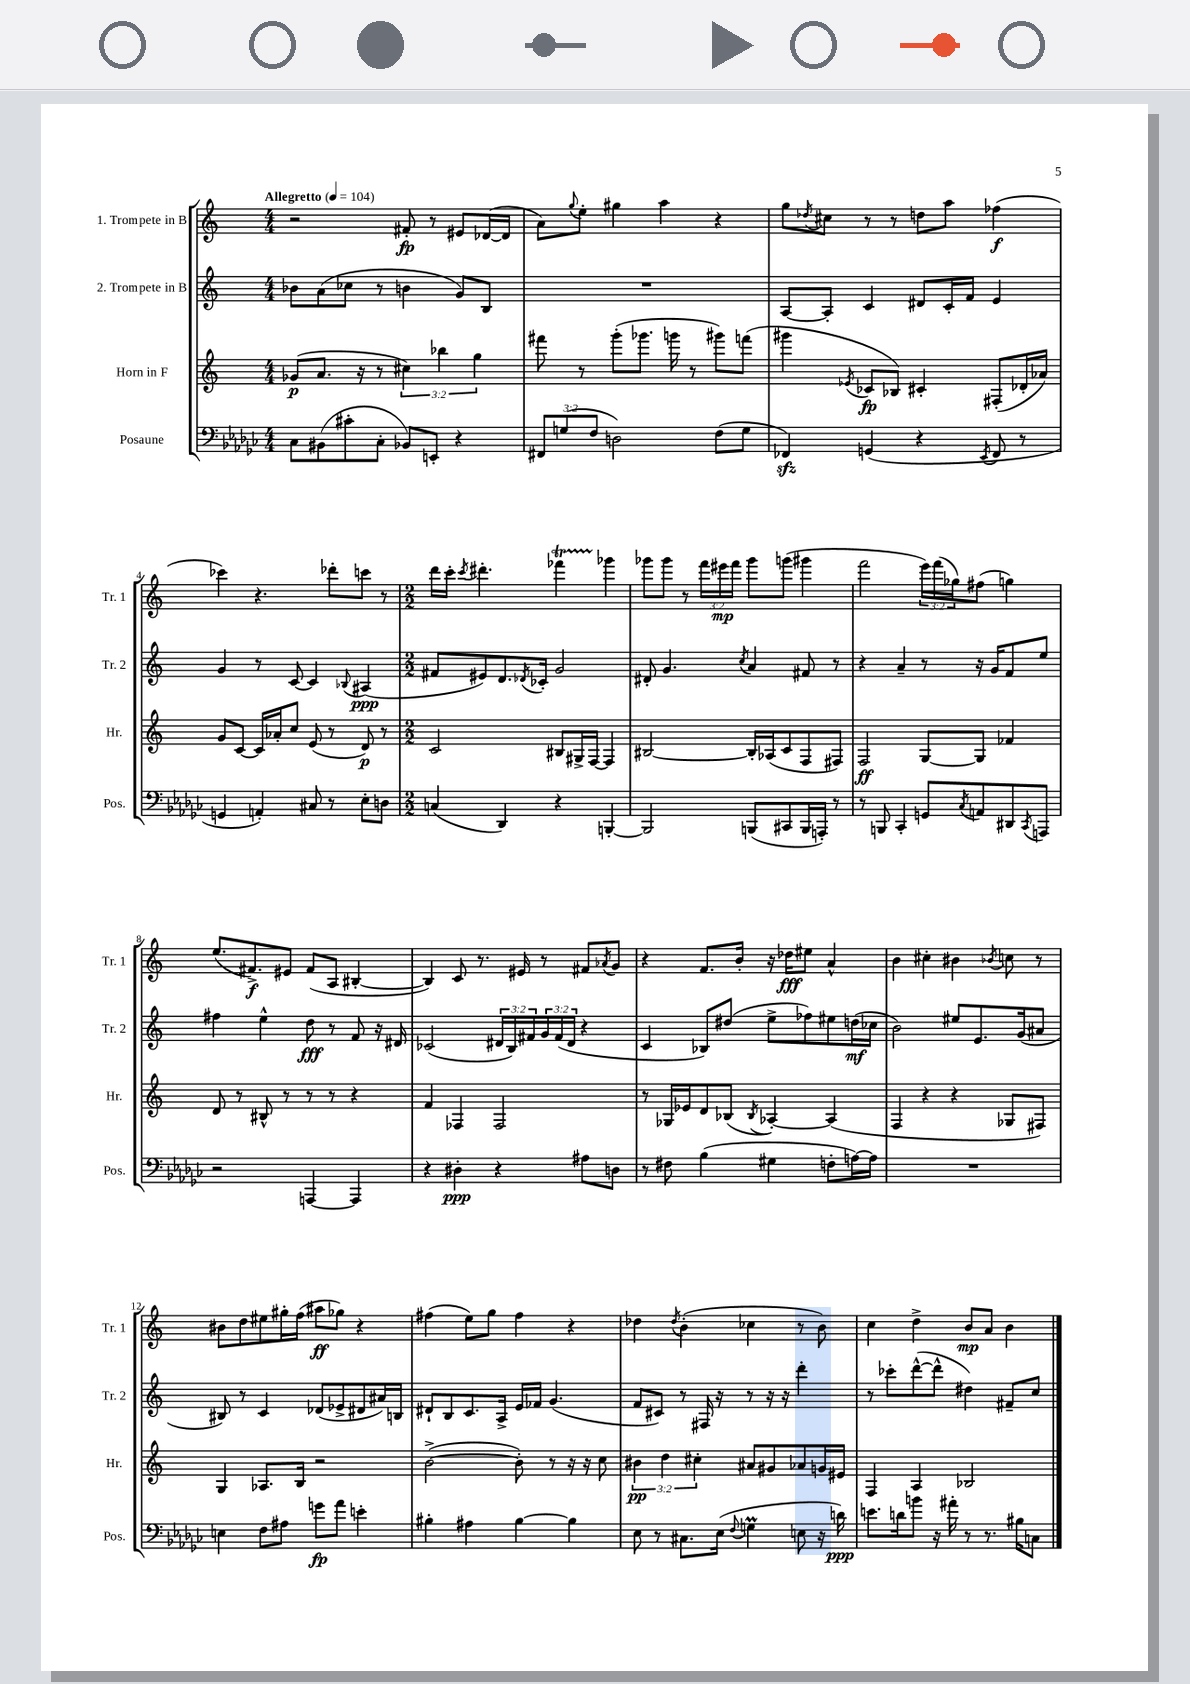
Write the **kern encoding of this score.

**kern	**kern	**kern	**kern
*staff4	*staff3	*staff2	*staff1
*clefF4	*clefG2	*clefG2	*clefG2
*k[b-e-a-d-g-c-]	*k[]	*k[]	*k[]
*M4/4	*M4/4	*M4/4	*M4/4
*MM104	*MM104	*MM104	*MM104
8C-	(8g-	8b-	2r
(8BB#	8.a	(8a	.
8c#'	.	8cc-	.
.	16r	.	.
8C-'	8r	8r	.
8BB-)	6cc#)	4b	8f#'
8EE'	.	.	8r
.	6bb-	.	.
4r	.	8g)	8e#
.	6gg	.	.
.	.	8B	([16d-
.	.	.	16d-]
=	=	=	=
12FF#	8fff#	1r	8a)
(12G	.	.	.
.	.	.	8qqgg
.	8r	.	8ee'
12F	.	.	.
2D)	(8ggg'	.	4gg#
.	8.ggg-	.	.
.	.	.	4aa
.	16ggg	.	.
.	8r	.	.
(8F	8ggg#)	.	4r
8G	(8fff	.	.
=	=	=	=
4FF-)	4ggg#	[8A	8gg
.	.	.	8qdd-
.	.	8A']	8cc#
.	8qe-	.	.
(4GG	8c-	4c	8r
.	8B-)	.	8r
4r	4c#'	8d#	8dd
.	.	16c'	8aa
.	.	16f	.
8qEE-	.	.	.
8FF-	(8F#'	4e	(4ff-
8r	16d-'	.	.
.	16a-)	.	.
=	=	=	=
4GG	8g	4g	4ccc-)
.	[8c	.	.
4AA')	16c]	8r	4.r
.	16a-'	.	.
.	8cc	[8c	.
8C#	(8e	4c]	.
8r	8r	.	8ddd-'
.	.	8qqB-	.
8E-'	8d)	(4A#	8ccc
8D	8r	.	8r
=	=	=	=
*M2/2	*M2/2	*M2/2	*M2/2
(4C	2c	8f#	16ddd
.	.	.	16ccc'
.	.	.	8qccc
.	.	8e#)	4.ddd#'
4DD-)	.	8.d	.
.	.	8qd-	.
.	.	16c-'	.
4r	8B#	2g	4fff-
.	16G#^	.	.
.	[16F	.	.
[4BBB'	4F]	.	4ggg-
=	=	=	=
2BBB]	[2B#	8d#'	8ggg-
.	.	4.g	8ggg-
.	.	.	8r
.	.	.	24fff
.	.	.	24eee#
.	.	.	24fff
.	.	8qcc	.
(8BBB	16B#']	4a	8ggg-
.	(16A-	.	.
8CC#	8c	.	(8ggg
16BBB	8F	8f#	4ggg#
16AAA')	.	.	.
8r	8F#)	8r	.
=	=	=	=
8r	2F	4r	2fff
8BBB	.	.	.
4CC-'	.	4a~	.
8GG	[8G	8r	24eee)
.	.	.	(24fff
.	.	.	24gg-)
8qC-	.	.	.
8AA	8G]	16r	(8ff#
.	.	16g	.
8DD#	4f-	8f	4gg)
8qCC-	.	.	.
8AAA	.	8ee	.
=	=	=	=
2r	8d	4ff#	(8.ee
.	8r	.	.
.	.	.	8.f#^)
.	8B#^^	4ee^^	.
.	8r	.	8e#
[4AAA	8r	8dd	(8f#
.	8r	8r	8A
4AAA]	4r	8f	[4B#'
.	.	16r	.
.	.	16d#	.
=	=	=	=
4r	4f	(2c-	4B#])
4D#'	4F-	.	8c
.	.	.	8.r
4r	2F-	24d#	.
.	.	24B)	.
.	.	.	16e#
.	.	24f#	.
.	.	24g	8r
.	.	(24f#	.
.	.	24d#	.
8A#	.	4r	8f#
.	.	.	8qa-
8D	.	.	8g
=	=	=	=
8r	8r	4c	4r
8F#	16G-	.	.
.	16e-	.	.
(4B-	8d	8B-)	8.f
.	(8B-	(8dd#	.
.	.	.	16b'
.	8qB-	.	.
4G#	[4A-')	8ee^	16r
.	.	.	16dd-
.	.	8ff-)	8ee#
8F'	(4A-]	8ee#	4a^^
[16A)	.	(16dd	.
16A]	.	16cc-	.
=	=	=	=
1r	4F	2b)	4b
.	4r	.	4cc#'
.	4r	8ee#	4b#
.	.	8.e	.
.	.	.	8qb-
.	8G-	.	8cc
.	.	(16g	.
.	8F#)	8a#	8r
=	=	=	=
4E	4G	8B#)	8b#
.	.	8r	8dd
8F	8.A-	4c	8ee#
8A#	.	.	16gg#'
.	16B	.	(16ff
8g	2r	(8d-	8aa#
8a-	.	8e-^	8gg-)
4e'	.	8d#	4r
.	.	16a#)	.
.	.	16B	.
=	=	=	=
4B#'	([2b^	8d#`	(4ff#
.	.	8B	.
4A#	.	8.c	8ee)
.	.	.	8gg
.	.	16A^	.
[4B#	8b'])	16e	4ff#
.	.	16f-	.
.	8r	(4.g	.
4B#]	16r	.	4r
.	16r	.	.
.	8cc	.	.
=	=	=	=
8E-	6b#	8f	4dd-
8r	.	8c#)	.
.	6dd	.	.
.	.	.	8qdd-
8.C#	.	8r	(4b'
.	6cc#'	.	.
.	.	16F#	.
(16E-	.	16r	.
8qqF	.	.	.
4G	8a#	8r	4cc-
.	8g#	16r	.
.	.	16r	.
8E	8a-	4ddd'	8r
16r	16g	.	8b)
16d)	16e#	.	.
=	=	=	=
8.e	4F	8r	4cc
.	.	8ccc-'	.
16d	.	.	.
8b	4A	([8ddd^^	4dd^
16r	.	8ddd^^]	.
16a#'	.	.	.
8r	2B-	4dd#)	8b
8.r	.	.	8a
.	.	8f#~	4b
16B#	.	.	.
8C	.	8cc	.
==	==	==	==
*-	*-	*-	*-
